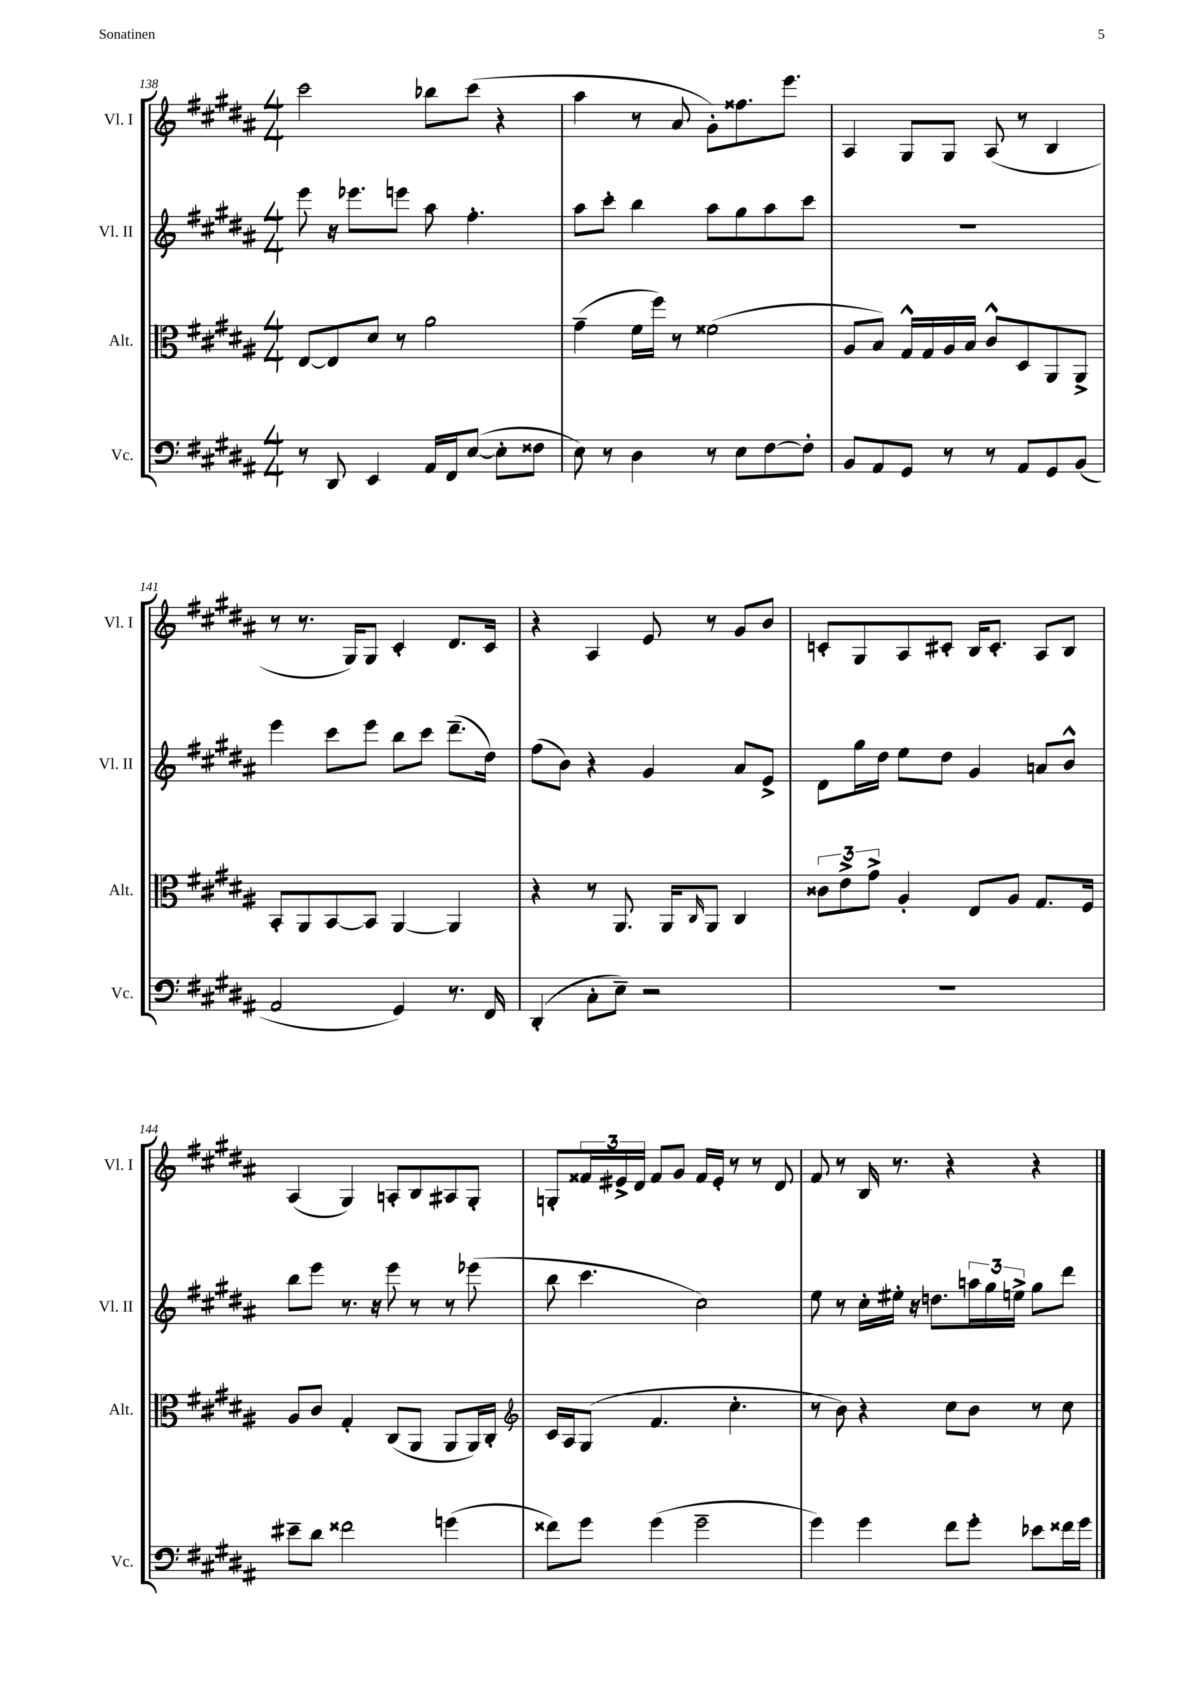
<<
\new StaffGroup <<
\new Staff = "s0" \with { instrumentName = "Vl. I" shortInstrumentName = "Vl. I" } {
    \clef treble \key b \major \numericTimeSignature \time 4/4
    cis'''2 bes''8 cis'''8( r4 |
    ais''4 r8 ais'8 gis'8-.) fisis''8. e'''8. |
    ais4 gis8 gis8 ais8( r8 b4 |
    r8 r8. gis16) gis8 cis'4-. dis'8. cis'16 |
    r4 ais4 e'8 r8 gis'8 b'8 |
    c'8-. gis8 ais8 cis'8-. b16 cis'8.-. ais8 b8 |
    ais4( gis4) a8-. b8 ais8 gis8-. |
    g8-. \tuplet 3/2 { fisis'16 eis'16-> dis'16 } fisis'8 gis'8 fisis'16 eis'16-. r8 r8 dis'8 |
    fis'8 r8 b16 r8. r4 r4 \bar "|." |
}
\new Staff = "s1" \with { instrumentName = "Vl. II" shortInstrumentName = "Vl. II" } {
    \clef treble \key b \major \numericTimeSignature \time 4/4
    e'''8 r16 ees'''8. e'''8 ais''8 fis''4.-. |
    ais''8 cis'''8-. b''4 ais''8 gis''8 ais''8 cis'''8 |
    R1 |
    e'''4 cis'''8 e'''8 b''8 cis'''8 dis'''8.--( dis''16) |
    fis''8( b'8) r4 gis'4 ais'8 e'8-> |
    dis'8 gis''16 dis''16 e''8 dis''8 gis'4 a'8 b'8-^ |
    b''8 e'''8 r8. r16 e'''8 r8 r8 ees'''8( |
    b''8 cis'''4. cis''2) |
    e''8 r8 cis''16-. eis''16-. r16 d''8. \tuplet 3/2 { a''16 gis''16 e''16-> } gis''8 dis'''8 \bar "|." |
}
\new Staff = "s2" \with { instrumentName = "Alt." shortInstrumentName = "Alt." } {
    \clef alto \key b \major \numericTimeSignature \time 4/4
    e8~ e8 dis'8 r8 ais'2 |
    gis'4--( fis'16 fis''16) r8 fisis'2( |
    ais8 b8) gis16-^ gis16 ais16 b16 cis'8-^ dis8 ais,8 ais,8-> |
    b,8-. ais,8 b,8~ b,8 ais,4~ ais,4 |
    r4 r8 ais,8. ais,16 \grace { cis16 } ais,8 cis4 |
    \tuplet 3/2 { cisis'8 e'8-> gis'8-> } ais4-. e8 ais8 gis8. fis16 |
    ais8 cis'8 gis4-. cis8( ais,8 ais,8 ais,16) cis16-. |
    \clef treble cis'16 ais16 gis8( fis'4. cis''4.-. |
    r8 b'8) r4 cis''8 b'8 r8 cis''8 \bar "|." |
}
\new Staff = "s3" \with { instrumentName = "Vc." shortInstrumentName = "Vc." } {
    \clef bass \key b \major \numericTimeSignature \time 4/4
    r8 dis,8 e,4 ais,16 fis,16 e8~( e8-. fisis8 |
    e8) r8 dis4 r8 e8 fis8~ fis8-. |
    b,8 ais,8 gis,8 r8 r8 ais,8 gis,8 b,8( |
    ais,2 gis,4) r8. fis,16 |
    dis,4-.( cis8-. e8--) r2 |
    R1 |
    eis'8-- dis'8 fisis'2 g'4( |
    fisis'8) gis'8 gis'4( gis'2-- |
    gis'4) gis'4 fis'8 gis'8-. ees'8 fisis'16 gis'16 \bar "|." |
}
>>
>>
\layout { \context { \Score currentBarNumber = #138 } }
